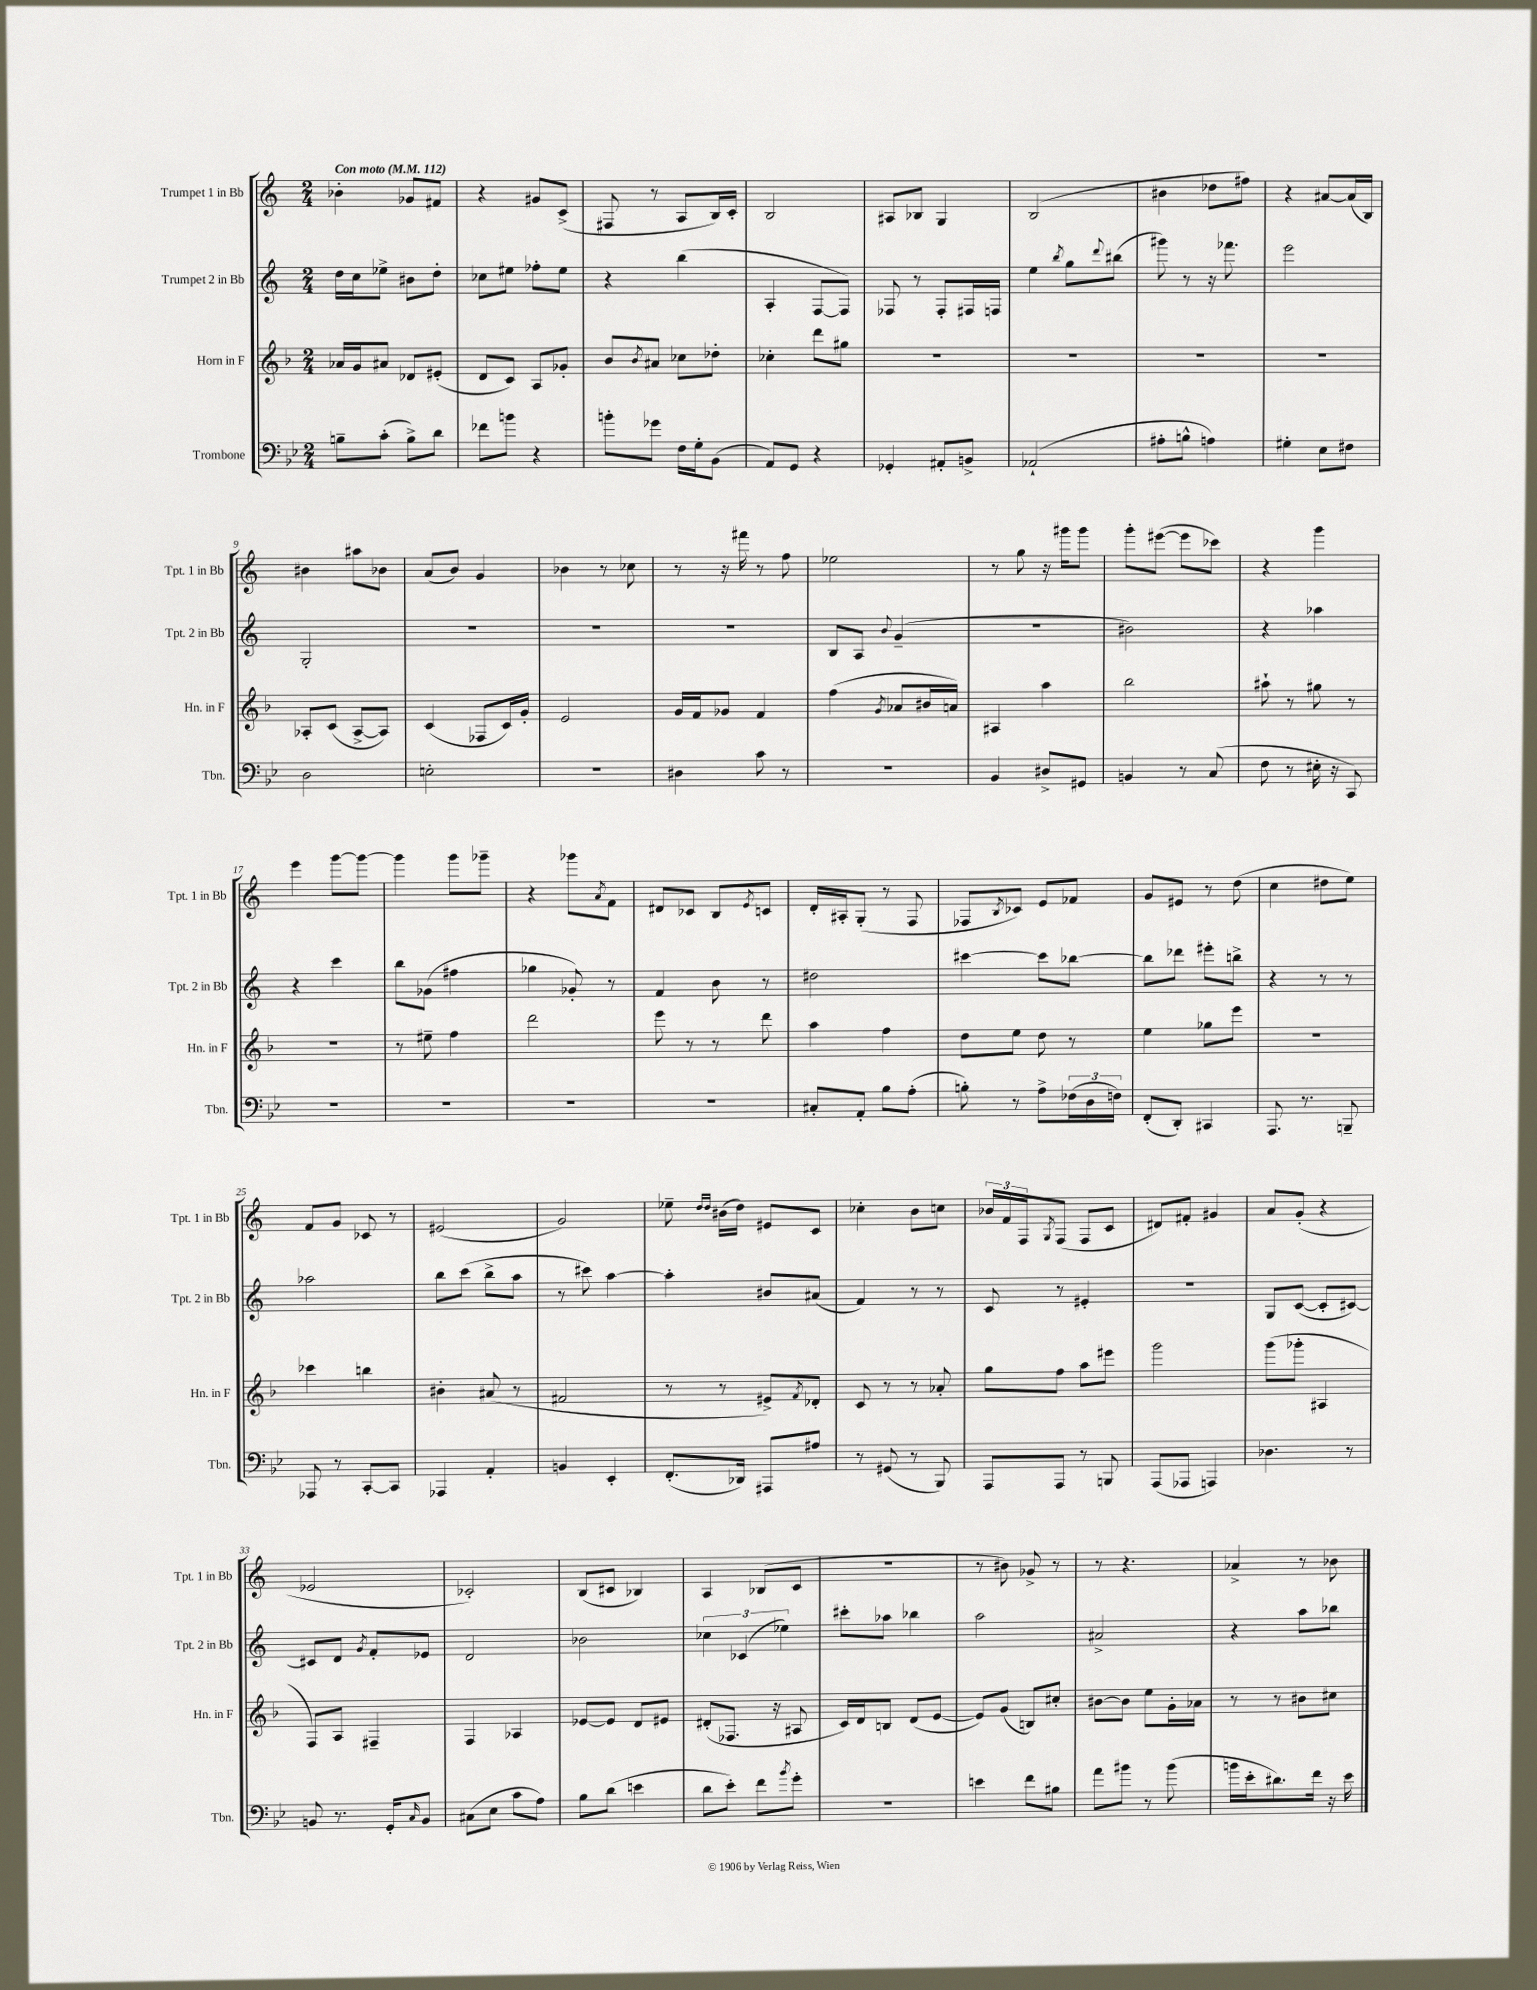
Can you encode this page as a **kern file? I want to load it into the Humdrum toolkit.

**kern	**kern	**kern	**kern
*part4	*part3	*part2	*part1
*staff4	*staff3	*staff2	*staff1
*I"Trombone	*I"Horn in F	*I"Trumpet 2 in Bb	*I"Trumpet 1 in Bb
*I'Tbn.	*I'Hn. in F	*I'Tpt. 2 in Bb	*I'Tpt. 1 in Bb
*clefF4	*clefG2	*clefG2	*clefG2
*k[b-e-]	*k[b-]	*k[]	*k[]
*M2/4	*M2/4	*M2/4	*M2/4
*MM112	*MM112	*MM112	*MM112
=1	=1	=1	=1
!	!	!	!LO:TX:a:B:t=Con moto
8Bn~\L	16a-X/LL	16dd\LL	4b-X'\
.	16g/J	16cc\J	.
(8c'\J	8a#X/J	8ee-X^\J	.
8B^\L)	8d-X/L	8b#X\L	8g-X/L
8d\J	(8e#X'/J	8dd'\J	8f#X/J
=2	=2	=2	=2
8f-X\L	8d/L	8cc-X\L	4r
8bn\J	8c/J)	8ee#X\J	.
4r	8A/L	8ff-X'\L	8g#X/L
.	8g-X'/J	8ee#\J	(8c^/J
=3	=3	=3	=3
8bn'\L	8b-/L	4r	8F#X/
.	8qb-/	.	.
8g-X\J	8a#X/J	.	8r
16F\LL	8cc-X\L	(4bb\	8A/L
16G'\J	.	.	.
(8BB-\J	8dd-X'\J	.	16B/L)
.	.	.	16c'/JJ
=4	=4	=4	=4
8AA/L)	4cc-X'\	4A'/	2B/
8GG/J	.	.	.
4r	8ddd\L	[8F/L	.
.	8gg#X\J	8F/J])	.
=5	=5	=5	=5
4GG-X'/	2r	8F-X/	8A#X/L
.	.	8r	8B-X/J
8AA#X'/L	.	8F-'/L	4G/
8BBn^/J	.	16F#X/L	.
.	.	16Fn/JJ	.
=6	=6	=6	=6
(2AA-X`/	2r	4ee\	(2B/
.	.	8qbb/	.
.	.	8gg\L	.
.	.	8qqddd/	.
.	.	(8bb#X\J	.
=7	=7	=7	=7
8A#X'\L	2r	8ggg#X\)	4b#X\
8Bn^^\J	.	8r	.
4An\)	.	16r	8dd-X\L
.	.	8.fff-X\	.
.	.	.	8ff#X\J)
=8	=8	=8	=8
4G#X'\	2r	2eee\	4r
8E-\L	.	.	[8a#X/L
8F#X\J	.	.	(16a#/L]
.	.	.	16B/JJ)
!!LO:LB:g=z
=9	=9	=9	=9
2D\	8A-X'/L	2G'/	4b#X\
.	(8c/J	.	.
.	[8A-^/L	.	8aa#X\L
.	8A-/J])	.	8b-X\J
=10	=10	=10	=10
2En'\	(4c/	2r	(8a/L
.	.	.	8b/J)
.	8F-X/L	.	4g/
.	16c/L)	.	.
.	16g'/JJ	.	.
=11	=11	=11	=11
2r	2e/	2r	4b-X\
.	.	.	8r
.	.	.	8cc-X\
=12	=12	=12	=12
4D#X\	16g/LL	2r	8r
.	16f/J	.	.
.	8g-X/J	.	16r
.	.	.	16fff#X\
8c\	4f/	.	8r
8r	.	.	8ff\
=13	=13	=13	=13
2r	(4ff\	8B/L	2ee-X\
.	.	8A/J	.
.	8qg/	8qqb/	.
.	8a-X/L	(4g~/	.
.	16b#X/L	.	.
.	16an/JJ)	.	.
=14	=14	=14	=14
4BB-/	4A#X/	2r	8r
.	.	.	8gg\
8D#X^/L	4aa\	.	16r
.	.	.	16ggg#X\KL
8GG#X/J	.	.	8ggg#\J
=15	=15	=15	=15
4BBn/	2bb-\	2b#X\)	8ggg'\L
.	.	.	([8eee#X\J
8r	.	.	8eee#\L]
(8C/	.	.	8ccc-X\J)
=16	=16	=16	=16
8F\	8aa#X`\	4r	4r
8r	8r	.	.
16E#X'\	8gg#X\	4aa-X\	4ggg\
16r	.	.	.
8CC/)	8r	.	.
!!LO:LB:g=z
=17	=17	=17	=17
2r	2r	4r	4eee\
.	.	4ccc\	[8ggg\L
.	.	.	8ggg\J_
=18	=18	=18	=18
2r	8r	8bb\L	4ggg\]
.	8ee#X~\	(8g-X\J	.
.	4ff\	4ff#X\	8ggg\L
.	.	.	8ggg-X~\J
=19	=19	=19	=19
2r	2ddd\	4gg-X\	4r
.	.	8g-X'/)	8ggg-X\L
.	.	.	8qa/
.	.	8r	8f\J
=20	=20	=20	=20
2r	8eee\	4f/	8d#X/L
.	8r	.	8c-X/J
.	8r	8b\	8B/L
.	.	.	8qe/
.	8ddd\	8r	8cn/J
=21	=21	=21	=21
8C#X'/L	4aa\	2dd#X\	16d'/LL
.	.	.	16A#X'/J
8AA'/J	.	.	(8G'/J
8B-\L	4ff\	.	8r
(8A'\J	.	.	8F/
=22	=22	=22	=22
8Bn'\)	8dd\L	[4ccc#X\	8F-X/L
.	.	.	8qB/
8r	8ee\J	.	8c-X/J)
8A^\L	8dd\	8ccc#\L]	8e/L
(24F-X\L	8r	[8bb-X\J	8f-X/J
24D\	.	.	.
24Fn\JJ)	.	.	.
=23	=23	=23	=23
(8FF'/L	4ee\	8bb-\L]	8g/L
8DD'/J)	.	8ddd-X\J	8e#X/J
4CC#X/	8gg-X\L	8eee#X'\L	8r
.	8eee\J	8bbn^\J	(8dd\
=24	=24	=24	=24
8.AAA/	2r	4r	4cc\
8.r	.	.	.
.	.	8r	8dd#X\L
8BBBn~/	.	8r	8ee\J)
!!LO:LB:g=z
=25	=25	=25	=25
8AAA-X/	4ccc-X\	2aa-X\	8f/L
8r	.	.	8g/J
[8CC'/L	4bbn\	.	8c-X/
8CC/J]	.	.	8r
=26	=26	=26	=26
4AAA-X/	4b#X'\	8bb\L	(2e#X/
.	.	(8ccc\J	.
4AA'/	(8a#X/	8bb^\L	.
.	8r	8aa\J	.
=27	=27	=27	=27
4BBn/	2f#X/	8r	2g/)
.	.	8ccc#X\)	.
4EE-'/	.	[4aa\	.
=28	=28	=28	=28
(8.FF'/L	8r	4aa'\]	8ee-X~\
.	.	.	16qqdd/LL
.	.	.	16qqdd/JJ
.	8r	.	(16b#X\LL
16DD-X/Jk)	.	.	16dd\JJ)
8AAA#X/L	8e#X^/L)	8b#X/L	8e#X/L
.	8qf/	.	.
8A#X/J	8d-X'/J	(8a#X/J	8c/J
=29	=29	=29	=29
8r	8c/	4f/)	4cc-X'\
(8GG#X/	8r	.	.
8r	8r	8r	8b\L
8BBB-/)	8a-X'/	8r	8ccn\J
=30	=30	=30	=30
8AAA/L	8gg\L	8c/	24b-X/LL
.	.	.	24f/
.	.	.	24F/J
.	.	.	8qG/
8AAA/J	8ff\J	8r	(8F/J
8r	8aa\L	4e#X'/	8F/L
8BBBn/	8eee#X\J	.	8c/J
=31	=31	=31	=31
(8AAA/L	2ggg\	2r	8d#X/L)
8AAA-X/J	.	.	8f#X'/J
4AAAn/)	.	.	4g#X/
=32	=32	=32	=32
4.D-X\	(8ggg\L	8G/L	8a/L
.	8ggg-X'\J	([8c/J	(8g'/J
.	4A#X/	8c'/L]	4r
8r	.	[8c#X/J)	.
!!LO:LB:g=z
=33	=33	=33	=33
8BBn/	8F/L)	8c#X/L]	2e-X/
8.r	8A/J	8d/J	.
.	.	8qg/	.
.	4F#X~/	8f'/L	.
16GG'/KL	.	.	.
16qqC/	.	.	.
8BB/J	.	8e-X/J	.
=34	=34	=34	=34
(8C#X\L	4F/	2d/	2c-X'/)
8E-\J	.	.	.
8c\L	4A-X/	.	.
8A\J)	.	.	.
=35	=35	=35	=35
8B-\L	[8e-X/L	2b-X\	(8B/L
(8d\J	8e-/J]	.	8c#X/J
4en\	8d/L	.	4B-X/)
.	8e#X/J	.	.
=36	=36	=36	=36
8d\L	(8d#X'/L	6cc-X\	4A/
8e-'\J)	8.F-X/J	.	.
.	.	(6c-X/	.
8f\L	.	.	(8B-X/L
.	16r	.	.
.	.	6ee-X\)	.
8qb-/	.	.	.
8g'\J	8A#X/	.	8c/J
=37	=37	=37	=37
2r	16c/LL)	8ccc#X'\L	2r
.	16d/J	.	.
.	8Bn/J	8aa-X\J	.
.	(8d/L	4bb-X\	.
.	[8e/J	.	.
=38	=38	=38	=38
4en\	8e/L])	2aa\	8r
.	(8g/J	.	8b#X\)
8f\L	8Bn/L)	.	8g-X^/
8B#X\J	8cc#X'/J	.	8r
=39	=39	=39	=39
8a\L	[8b#X\L	2a#X^/	8r
8b#X\J	8b#\J]	.	4.r
8r	8ee\L	.	.
(8b#\	16g'\L	.	.
.	16a-X\JJ	.	.
=40	=40	=40	=40
16bn\LL	8r	4r	4a-X^/
16e-'\J	.	.	.
8.d#X\)	8r	.	.
.	8b#X\L	8aa\L	8r
16f\Jk	.	.	.
16r	8cc#X\J	8bb-X\J	8b-X\
16e-\	.	.	.
==	==	==	==
*-	*-	*-	*-
